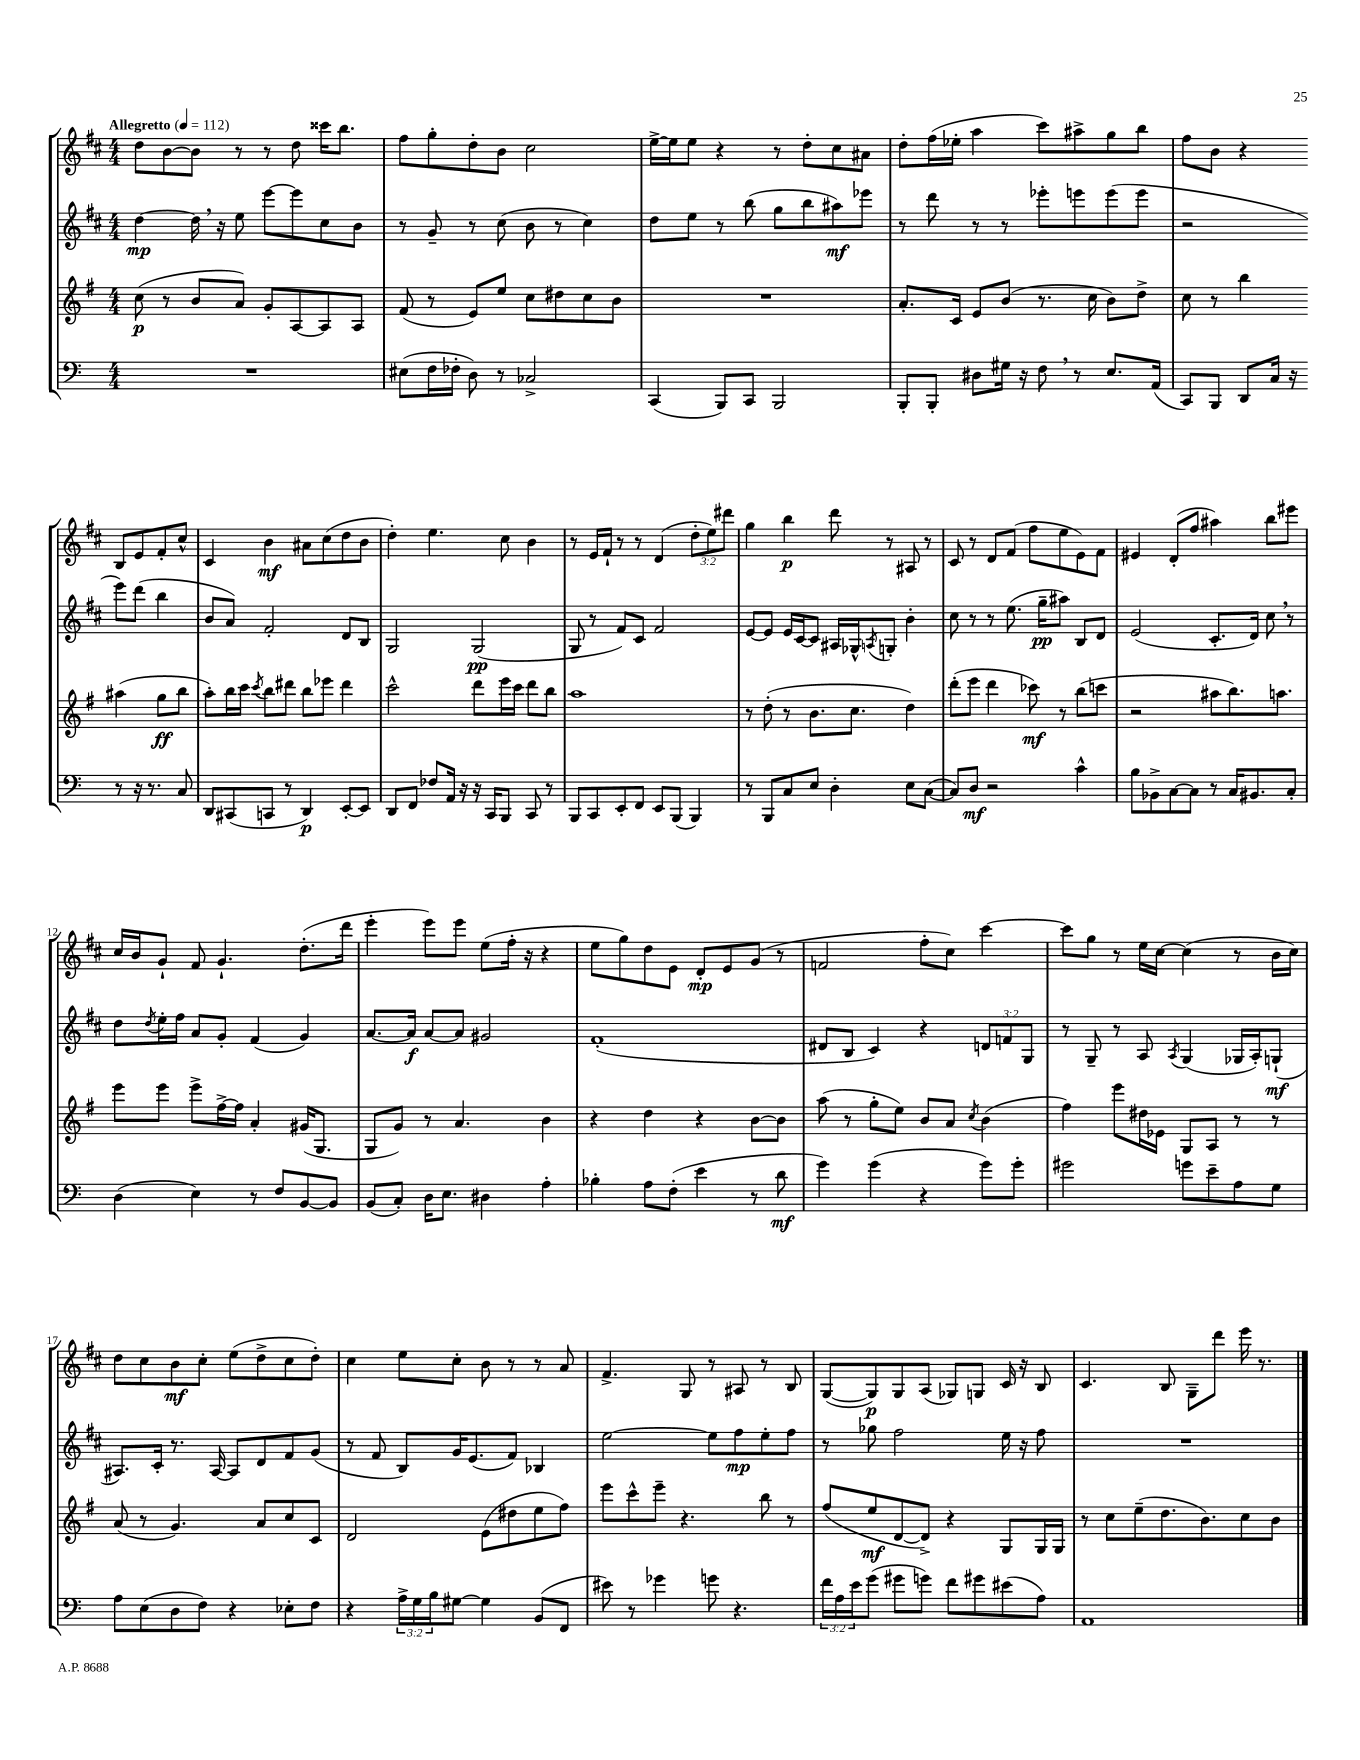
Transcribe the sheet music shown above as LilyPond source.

<<
\new StaffGroup <<
\new Staff = "s0" {
    \clef treble \key d \major \numericTimeSignature \time 4/4 \override Staff.TupletNumber.text = #tuplet-number::calc-fraction-text \tempo "Allegretto" 4 = 112
    d''8 b'8~ b'8 r8 r8 d''8 cisis'''16 b''8. |
    fis''8 g''8-. d''8-. b'8 cis''2 |
    e''16~-> e''16 e''8 r4 r8 d''8-. cis''8 ais'8 |
    d''8-. fis''16( ees''16-. a''4 cis'''8) ais''8-> g''8 b''8 |
    fis''8 b'8 r4 b8 e'8 fis'8-. cis''8-^ |
    cis'4 b'4\mf ais'8 cis''8( d''8 b'8 |
    d''4-.) e''4. cis''8 b'4 |
    r8 e'16 fis'16-! r8 r8 d'4( \tuplet 3/2 { d''8-. e''8) dis'''8 } |
    g''4 b''4\p d'''8 r8 ais8 r8 |
    cis'8 r8 d'8 fis'8( fis''8 e''8 e'8) fis'8 |
    eis'4 d'8-.( fis''8 ais''4) b''8 eis'''8 |
    cis''16 b'16 g'8-! fis'8 g'4.-! d''8.-.( d'''16 |
    e'''4-. e'''8) e'''8 e''8( fis''16-. r16 r4 |
    e''8 g''8) d''8 e'8 d'8-.\mp e'8 g'8( r8 |
    f'2 fis''8-. cis''8) cis'''4~ |
    cis'''8 g''8 r8 e''16 cis''16~ cis''4( r8 b'16 cis''16) |
    d''8 cis''8 b'8\mf cis''8-. e''8( d''8-> cis''8 d''8-.) |
    cis''4 e''8 cis''8-. b'8 r8 r8 a'8 |
    fis'4.-> g8 r8 ais8 r8 b8 |
    g8~( g8\p) g8 a8( ges8) g8 cis'16 r16 b8 |
    cis'4. b8 g8-- d'''8 e'''16 r8. \bar "|." |
}
\new Staff = "s1" {
    \clef treble \key d \major \numericTimeSignature \time 4/4 \override Staff.TupletNumber.text = #tuplet-number::calc-fraction-text
    d''4~\mp d''16 \breathe r16 e''8 e'''8~ e'''8 cis''8 b'8 |
    r8 g'8-- r8 cis''8( b'8 r8 cis''4) |
    d''8 e''8 r8 b''8( g''8 b''8 ais''8\mf) ees'''8 |
    r8 d'''8 r8 r8 ees'''8-. e'''8 e'''8( e'''8 |
    r2 e'''8) d'''8( b''4 |
    b'8 a'8) fis'2-. d'8 b8 |
    g2 g2\pp( |
    g8 r8 fis'8) cis'8 fis'2 |
    e'8~ e'8 e'16 cis'16~ cis'8 ais16 ges16-^ \acciaccatura { a8 } g8-. b'4-. |
    cis''8 r8 r8 e''8.( g''16--\pp ais''8) b8 d'8 |
    e'2( cis'8.-. d'16) cis''8 \breathe r8 |
    d''8 \acciaccatura { d''8 } e''16-. fis''16 a'8 g'8-. fis'4( g'4) |
    a'8.~ a'16\f a'8~ a'8 gis'2 |
    fis'1-.( |
    dis'8 b8 cis'4) r4 \tuplet 3/2 { d'8 f'8 g8 } |
    r8 g8-- r8 a8 \acciaccatura { a8 } g4( ges16 a16-.) g8-!\mf( |
    ais8.) cis'16-. r8. ais16~ ais8 d'8 fis'8 g'8( |
    r8 fis'8 b8) g'16 e'8.( fis'8) bes4 |
    e''2~ e''8 fis''8\mp e''8-. fis''8 |
    r8 ges''8 fis''2 e''16 r16 fis''8 |
    R1 \bar "|." |
}
\new Staff = "s2" {
    \clef treble \key g \major \numericTimeSignature \time 4/4
    c''8\p( r8 b'8 a'8) g'8-. a8~ a8 a8 |
    fis'8( r8 e'8) e''8 c''8 dis''8 c''8 b'8 |
    R1 |
    a'8.-. c'16 e'8 b'8( r8. c''16 b'8) d''8-> |
    c''8 r8 b''4 ais''4( g''8\ff b''8 |
    a''8-.) b''16 c'''16 \acciaccatura { c'''8 } b''8 dis'''8 b''8 ees'''8 dis'''4 |
    c'''2-^ d'''8 e'''16 c'''16 d'''8 b''8 |
    a''1 |
    r8 d''8-.( r8 b'8. c''8. d''4) |
    d'''8-.( e'''8 d'''4 ces'''8\mf) r8 b''8( c'''8 |
    r2 ais''8 b''8.) a''8. |
    e'''8 e'''8 e'''8-> fis''16~-> fis''16 a'4-. gis'16( g8. |
    g8 g'8) r8 a'4. b'4 |
    r4 d''4 r4 b'8~ b'8 |
    a''8( r8 g''8-. e''8) b'8 a'8 \acciaccatura { c''8 } b'4( |
    fis''4) e'''8 dis''16 ees'16 g8 a8 r8 r8 |
    a'8( r8 g'4.) a'8 c''8 c'8 |
    d'2 e'8( dis''8 e''8 fis''8) |
    e'''8 c'''8-^ e'''8-- r4. b''8 r8 |
    fis''8( e''8\mf d'8~ d'8->) r4 g8 g16 g16 |
    r8 c''8 e''8--( d''8. b'8.) c''8 b'8 \bar "|." |
}
\new Staff = "s3" {
    \clef bass \key c \major \numericTimeSignature \time 4/4 \override Staff.TupletNumber.text = #tuplet-number::calc-fraction-text
    R1 |
    eis8( f16 fes16-. d8) r8 ces2-> |
    c,4( b,,8) c,8 b,,2 |
    b,,8-. b,,8-. dis8 gis16 r16 f8 \breathe r8 e8. a,16( |
    c,8) b,,8 d,8 c16 r16 r8 r16 r8. c8 |
    d,8 cis,8( c,8 r8 d,4\p) e,8~-. e,8 |
    d,8 f,8 fes8 a,16 r16 r16 c,16 b,,8 c,8 r8 |
    b,,8 c,8 e,8-. f,8 e,8 b,,8( b,,4) |
    r8 b,,8 c8 e8 d4-. e8 c8~( |
    c8) d8\mf r2 c'4-^ |
    b8 bes,8-> c8~ c8 r8 c16 bis,8. c8-. |
    d4( e4) r8 f8 b,8~ b,8 |
    b,8( c8-.) d16 e8. dis4 a4-. |
    bes4-. a8 f8-.( e'4 r8 d'8\mf |
    g'4) g'4( r4 g'8) g'8-. |
    gis'2 g'8 e'8-- a8 g8 |
    a8 e8( d8 f8) r4 ees8-. f8 |
    r4 \tuplet 3/2 { a16-> g16 b16 } gis8~ gis4 b,8( f,8 |
    eis'8) r8 ges'4 g'8 r4. |
    \tuplet 3/2 { f'16 a16 e'16 } g'8( gis'8 g'8) f'8 gis'8 eis'8( a8) |
    a,1 \bar "|." |
}
>>
>>
